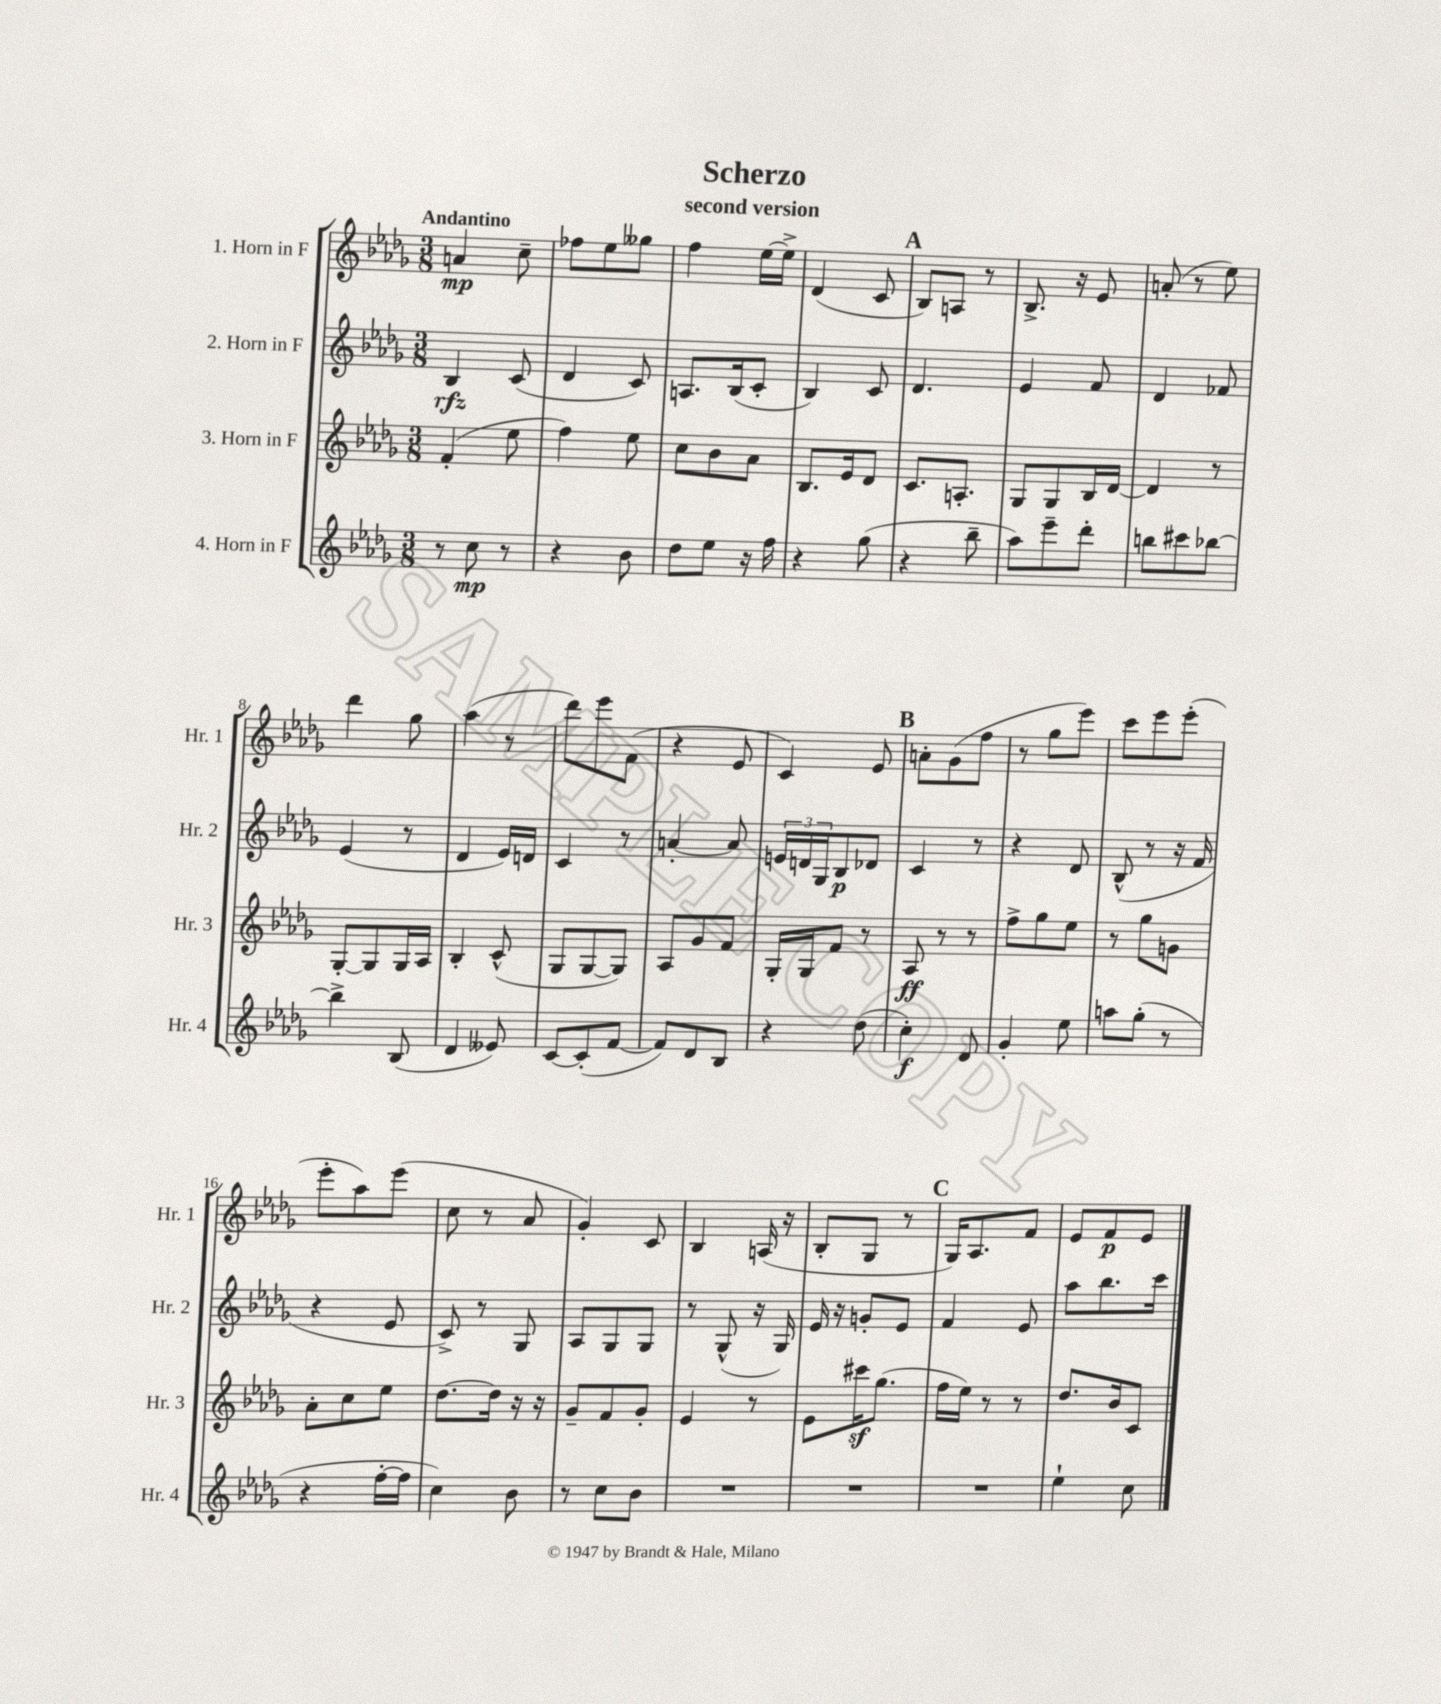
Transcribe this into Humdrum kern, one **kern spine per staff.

**kern	**dynam	**kern	**dynam	**kern	**dynam	**kern	**dynam
*part4	*part4	*part3	*part3	*part2	*part2	*part1	*part1
*staff4	*staff4	*staff3	*staff3	*staff2	*staff2	*staff1	*staff1
*I"4. Horn in F	*	*I"3. Horn in F	*	*I"2. Horn in F	*	*I"1. Horn in F	*
*I'Hr. 4	*	*I'Hr. 3	*	*I'Hr. 2	*	*I'Hr. 1	*
*clefG2	*	*clefG2	*	*clefG2	*	*clefG2	*
*k[b-e-a-d-g-]	*	*k[b-e-a-d-g-]	*	*k[b-e-a-d-g-]	*	*k[b-e-a-d-g-]	*
*M3/8	*	*M3/8	*	*M3/8	*	*M3/8	*
=1	=1	=1	=1	=1	=1	=1	=1
!	!	!	!	!	!	!LO:TX:a:B:t=Andantino	!
8r	.	(4f'/	.	4B-/	rfz	4an/	mp
8cc\	mp	.	.	.	.	.	.
8r	.	8ee-\	.	(8c/	.	8cc~\	.
=2	=2	=2	=2	=2	=2	=2	=2
4r	.	4ff\)	.	4d-/	.	8ff-X\L	.
.	.	.	.	.	.	8ee-\	.
8b-\	.	8ee-\	.	8c/)	.	8gg--X\J	.
=3	=3	=3	=3	=3	=3	=3	=3
8dd-\L	.	8cc\L	.	8.An/L	.	4ff\	.
8ee-\J	.	8b-\	.	.	.	.	.
.	.	.	.	(16B-/k	.	.	.
16r	.	8a-\J	.	8c'/J	.	[16ee-\LL	.
16ff\	.	.	.	.	.	16ee-^\JJ]	.
=4	=4	=4	=4	=4	=4	=4	=4
4r	.	8.B-/L	.	4B-/)	.	(4d-/	.
.	.	16e-/k	.	.	.	.	.
(8gg-\	.	8d-/J	.	8c/	.	8c/	.
!!LO:REH:place=s1:t=A
=5	=5	=5	=5	=5	=5	=5	=5
4r	.	8.c/L	.	4.d-/	.	8B-/L)	.
.	.	.	.	.	.	8An/J	.
.	.	8.An'/J	.	.	.	.	.
8bb-~\	.	.	.	.	.	8r	.
=6	=6	=6	=6	=6	=6	=6	=6
8aa-\L)	.	8G-/L	.	4e-/	.	8.B-^/	.
8eee-~\	.	8G-/	.	.	.	.	.
.	.	.	.	.	.	16r	.
8ddd-'\J	.	16B-/L	.	8f/	.	8e-/	.
.	.	[16d-/JJ	.	.	.	.	.
=7	=7	=7	=7	=7	=7	=7	=7
8bbn\L	.	4d-/]	.	4d-/	.	(8an'/	.
8ccc#X\	.	.	.	.	.	8r	.
[8bb-X\J	.	8r	.	8f-X/	.	8ee-\)	.
!!LO:LB:g=z
=8	=8	=8	=8	=8	=8	=8	=8
4bb-^\]	.	[8G-'/L	.	(4e-/	.	4ddd-\	.
.	.	8G-/]	.	.	.	.	.
(8B-/	.	16G-/L	.	8r	.	8gg-\	.
.	.	16A-/JJ	.	.	.	.	.
=9	=9	=9	=9	=9	=9	=9	=9
4d-/	.	4B-'/	.	4d-/	.	(4aa-\	.
8e--X/)	.	(8c^^/	.	16e-/LL)	.	8r	.
.	.	.	.	16dn/JJ	.	.	.
=10	=10	=10	=10	=10	=10	=10	=10
[8c/L	.	8G-/L	.	4c/	.	8ddd-\L)	.
(8c'/]	.	[8G-/	.	.	.	8eee-\	.
[8f/J	.	8G-/J])	.	8r	.	(8f\J	.
=11	=11	=11	=11	=11	=11	=11	=11
8f/L])	.	8A-/L	.	[4an'/	.	4r	.
8d-/	.	8g-/	.	.	.	.	.
8B-/J	.	8f/J	.	8a/]	.	8e-/	.
=12	=12	=12	=12	=12	=12	=12	=12
4r	.	16G-'/LL	.	24en/LL	.	4c/)	.
.	.	.	.	24dn/	.	.	.
.	.	16G-/J	.	.	.	.	.
.	.	.	.	24G-/J	.	.	.
.	.	8f/J	.	8B-/	p	.	.
(8dd-\	.	8r	.	8d-X/J	.	8e-/	.
!!LO:REH:place=s1:t=B
=13	=13	=13	=13	=13	=13	=13	=13
4cc'\)	f	8A-/	ff	4c/	.	8an'\L	.
.	.	8r	.	.	.	(8g-\	.
8d-/	.	8r	.	8r	.	8ff\J	.
=14	=14	=14	=14	=14	=14	=14	=14
4g-'/	.	8ff^\L	.	4r	.	8r	.
.	.	8gg-\	.	.	.	8gg-\L	.
8ee-\	.	8ee-\J	.	8d-/	.	8eee-\J)	.
=15	=15	=15	=15	=15	=15	=15	=15
8aan\L	.	8r	.	(8B-^^/	.	8ccc\L	.
(8gg-'\J	.	8gg-\L	.	8r	.	8eee-\	.
8r	.	8gn\J	.	16r	.	(8eee-'\J	.
.	.	.	.	16f/	.	.	.
!!LO:LB:g=z
=16	=16	=16	=16	=16	=16	=16	=16
4r	.	8a-'\L	.	4r	.	8eee-'\L	.
.	.	8cc\	.	.	.	8aa-\)	.
[16ff'\LL	.	8ee-\J	.	8e-/	.	(8eee-\J	.
16ff\JJ]	.	.	.	.	.	.	.
=17	=17	=17	=17	=17	=17	=17	=17
4cc\)	.	[8.dd-\L	.	8c^/)	.	8cc\	.
.	.	.	.	8r	.	8r	.
.	.	16dd-\Jk]	.	.	.	.	.
8b-\	.	16r	.	8G-/	.	8a-/	.
.	.	16r	.	.	.	.	.
=18	=18	=18	=18	=18	=18	=18	=18
8r	.	8g-~/L	.	8A-/L	.	4g-'/)	.
8cc\L	.	8f/	.	8G-/	.	.	.
8b-\J	.	8g-'/J	.	8G-/J	.	8c/	.
=19	=19	=19	=19	=19	=19	=19	=19
4.r	.	4e-/	.	8r	.	4B-/	.
.	.	.	.	(8G-^^/	.	.	.
.	.	8r	.	16r	.	(16An/	.
.	.	.	.	16G-/)	.	16r	.
=20	=20	=20	=20	=20	=20	=20	=20
4.r	.	8e-\L	.	16e-/	.	8B-'/L	.
.	.	.	.	16r	.	.	.
.	.	16ccc#Xz\K	.	8gn'/L	.	8G-/J	.
.	.	(8.gg-\J	.	.	.	.	.
.	.	.	.	8e-/J	.	8r	.
!!LO:REH:place=s1:t=C
=21	=21	=21	=21	=21	=21	=21	=21
4.r	.	16ff\LL	.	4f/	.	16G-/KL)	.
.	.	16ee-\JJ)	.	.	.	8.A-/	.
.	.	8r	.	.	.	.	.
.	.	8r	.	8e-/	.	8f/J	.
=22	=22	=22	=22	=22	=22	=22	=22
4ee-`\	.	8.dd-/L	.	8aa-\L	.	8e-/L	.
.	.	.	.	8.bb-\	.	8f/	p
.	.	16b-/k	.	.	.	.	.
8cc\	.	8c/J	.	.	.	8e-/J	.
.	.	.	.	16ccc\Jk	.	.	.
==	==	==	==	==	==	==	==
*-	*-	*-	*-	*-	*-	*-	*-
